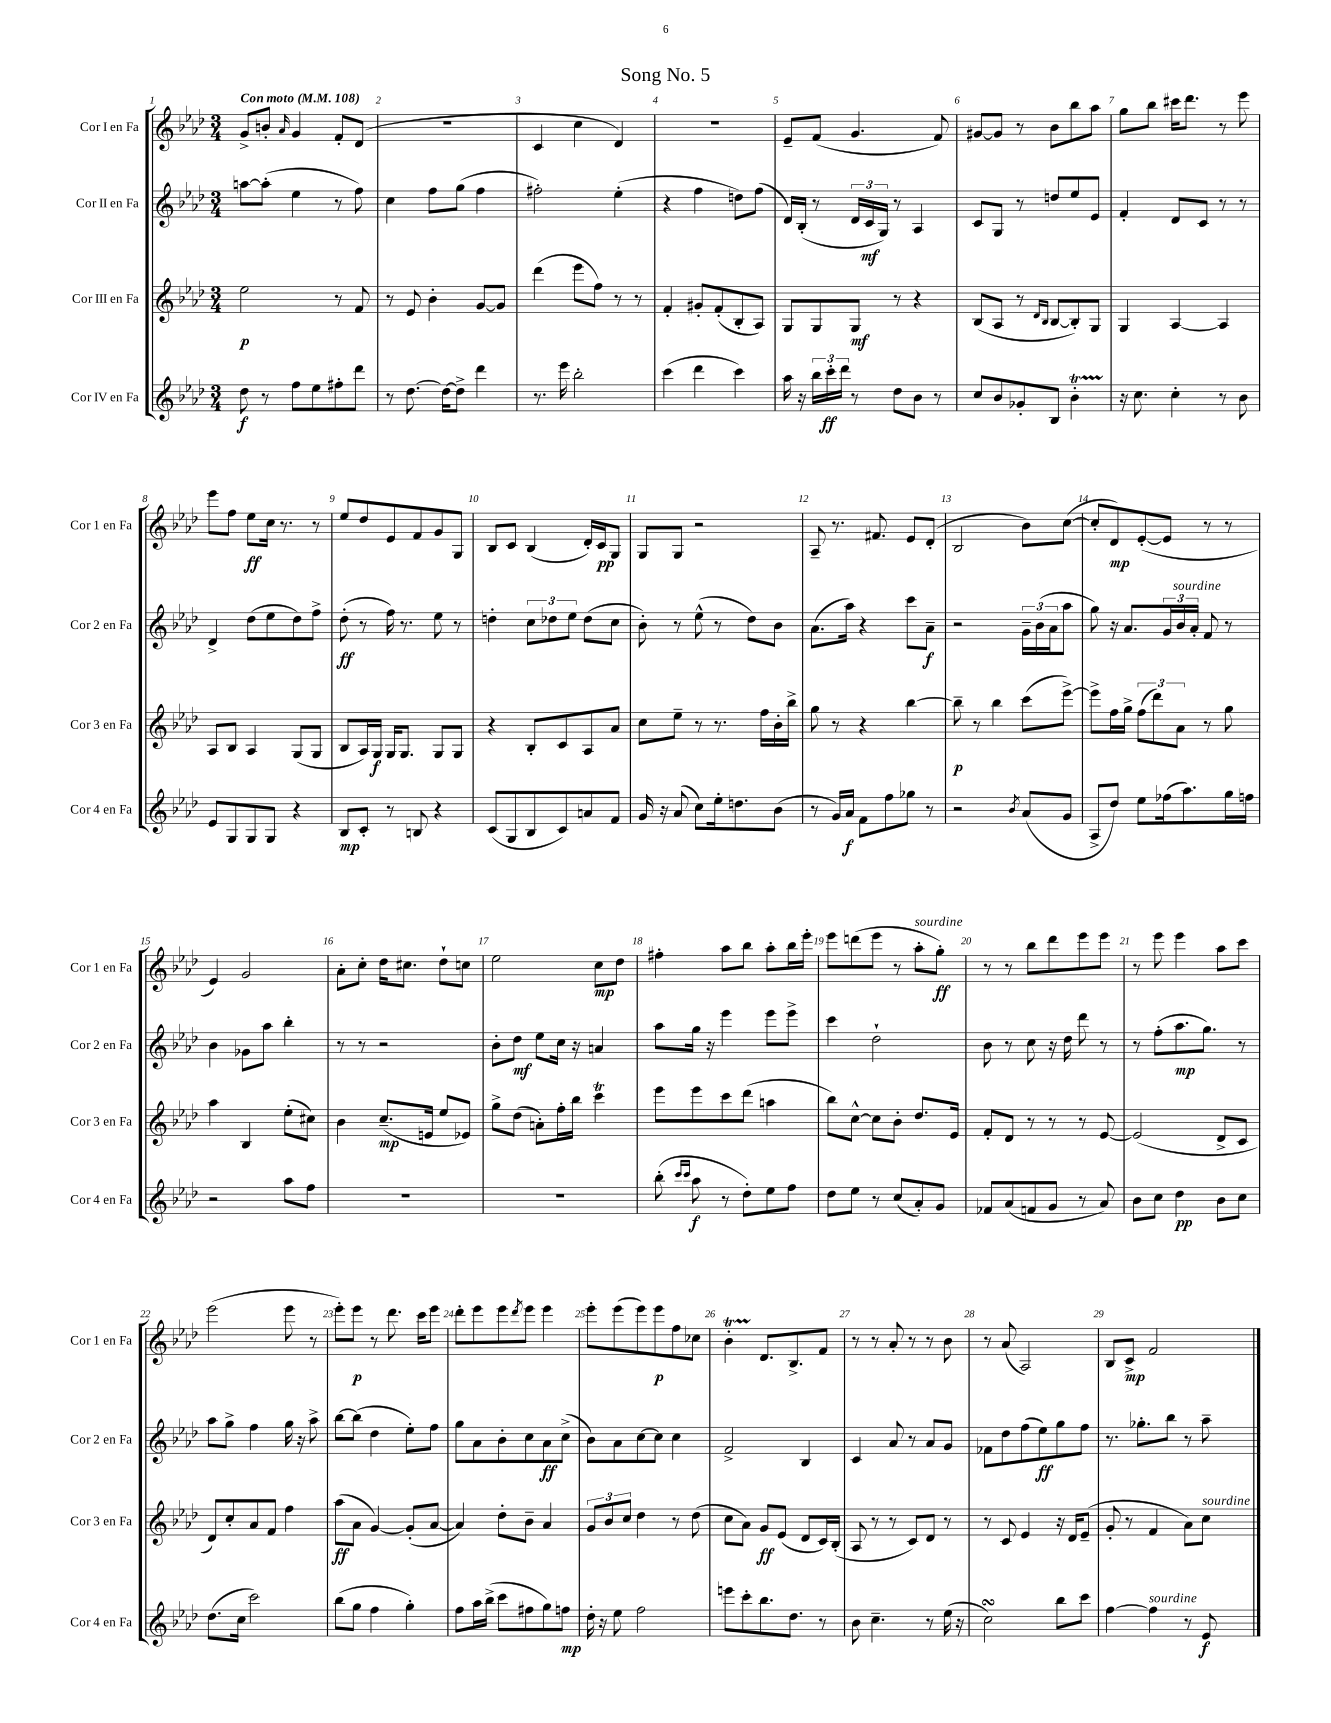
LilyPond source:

\header { title = "Song No. 5" }
<<
\new StaffGroup <<
\new Staff = "s0" \with { instrumentName = "Cor I en Fa" shortInstrumentName = "Cor 1 en Fa" } {
    \clef treble \key aes \major \numericTimeSignature \time 3/4 \tempo "Con moto" 4 = 108
    g'8-> b'8-. \grace { aes'16 } g'4 f'8-. des'8( |
    R2. |
    c'4 c''4 des'4) |
    R2. |
    ees'8-- f'8( g'4. f'8) |
    gis'8~ gis'8 r8 bes'8 bes''8 aes''8 |
    g''8 bes''8 cis'''16 des'''8. r8 ees'''8 |
    ees'''8 f''8 ees''8\ff c''16 r8. r8 |
    ees''8 des''8 ees'8 f'8 g'8 g8 |
    bes8 c'8 bes4( des'16-.) c'16\pp g8 |
    g8 g8 r2 |
    aes8-- r8. fis'8. ees'8 des'8-.( |
    bes2 bes'8) c''8~( |
    c''8-. des'8\mp) ees'8~-.( ees'8 r8 r8 |
    ees'4) g'2 |
    aes'8-. c''8-. des''16 cis''8. des''8-! c''8 |
    ees''2 c''8\mp des''8 |
    fis''4-. aes''8 bes''8 aes''8-. bes''16 ees'''16-. |
    ees'''8 d'''8( ees'''8 r8 aes''8-.^\markup { \italic "sourdine" } g''8-.\ff) |
    r8 r8 bes''8 des'''8 ees'''8 ees'''8 |
    r8 ees'''8 ees'''4 aes''8 c'''8 |
    ees'''2( ees'''8 r8 |
    ees'''8-.) ees'''8\p r8 des'''8. c'''16 ees'''8 |
    des'''8-. ees'''8 ees'''8 \acciaccatura { des'''8 } ees'''8 ees'''4 |
    ees'''8-. ees'''8( ees'''8) ees'''8\p f''8 ces''8 |
    bes'4-.\startTrillSpan des'8.\stopTrillSpan bes8.-> f'8 |
    r8 r8 aes'8-. r8 r8 bes'8 |
    r8 aes'8( aes2) |
    bes8 c'8->\mp f'2 \bar "|." |
}
\new Staff = "s1" \with { instrumentName = "Cor II en Fa" shortInstrumentName = "Cor 2 en Fa" } {
    \clef treble \key aes \major \numericTimeSignature \time 3/4
    a''8~ a''8-.( ees''4 r8 f''8) |
    c''4 f''8 g''8( f''4 |
    fis''2-.) ees''4-.( |
    r4 f''4 d''8) f''8( |
    des'16) bes16-.( r8 \tuplet 3/2 { des'16 c'16\mf g16) } r8 aes4 |
    c'8 g8 r8 d''8 ees''8 ees'8 |
    f'4-. des'8 c'8 r8 r8 |
    des'4-> des''8( ees''8 des''8) f''8-> |
    des''8-.\ff( r8 f''16) r8. ees''8 r8 |
    d''4-. \tuplet 3/2 { c''8 des''8 ees''8 } des''8( c''8 |
    bes'8-.) r8 ees''8-^( r8 des''8) bes'8 |
    aes'8.( aes''16) r4 c'''8 aes'8--\f |
    r2 \tuplet 3/2 { g'16-- bes'16( aes'16 } aes''8 |
    g''8) r16 aes'8. \tuplet 3/2 { g'16 bes'16^\markup { \italic "sourdine" } aes'16-. } f'8 r8 |
    bes'4 ges'8 aes''8 bes''4-. |
    r8 r8 r2 |
    bes'8-. des''8\mf ees''8 c''16 r16 a'4 |
    aes''8 g''16 r16 ees'''4 ees'''8 ees'''8-> |
    c'''4 des''2-! |
    bes'8 r8 c''8 r16 des''16 des'''8 r8 |
    r8 f''8-.( aes''8.\mp g''8.) r8 |
    aes''8 g''8-> f''4 g''16 r16 aes''8-> |
    bes''8~ bes''8( des''4 ees''8-.) f''8 |
    g''8 aes'8 bes'8-. c''8 aes'8\ff c''8->( |
    bes'8) aes'8 c''8~ c''8 c''4 |
    f'2-> bes4 |
    c'4 aes'8 r8 aes'8 g'8 |
    fes'8 des''8 f''8( ees''8\ff) g''8 f''8 |
    r8. ges''8.-. bes''8 r8 aes''8-- \bar "|." |
}
\new Staff = "s2" \with { instrumentName = "Cor III en Fa" shortInstrumentName = "Cor 3 en Fa" } {
    \clef treble \key aes \major \numericTimeSignature \time 3/4
    ees''2\p r8 f'8 |
    r8 ees'8 bes'4-. g'8~ g'8 |
    des'''4( ees'''8 f''8) r8 r8 |
    f'4-. gis'8-. f'8-.( bes8-. aes8) |
    g8 g8 g8\mf r8 r4 |
    bes8( aes8 r8 \grace { des'16 bes16 } bes8~ bes8-.) g8 |
    g4 aes4~ aes4 |
    aes8 bes8 aes4 g8( g8 |
    bes8 aes16) g16\f g16 g8. g8 g8 |
    r4 bes8-. c'8 aes8 aes'8 |
    c''8 ees''8-- r8 r8. f''16 bes'16-. bes''16-> |
    g''8 r8 r4 bes''4~ |
    bes''8--\p r8 bes''4 c'''8( ees'''8~->) |
    ees'''8-> f''16 g''16-> \tuplet 3/2 { f''8( des'''8) aes'8 } r8 g''8 |
    aes''4 bes4 ees''8-.( cis''8) |
    bes'4 c''8.--\mp( e'16 ees''8 ees'8) |
    g''8-> des''8( a'8-.) f''16-. bes''16 c'''4\trill |
    ees'''8 ees'''8 c'''8 des'''8( a''4 |
    bes''8) c''8~-^ c''8 bes'8-. des''8. ees'16 |
    f'8-. des'8 r8 r8 r8 ees'8~ |
    ees'2( des'8-> c'8 |
    des'8) c''8-. aes'8 f'8 f''4 |
    aes''8\ff( aes'8 g'4~) g'8-.( aes'8~ |
    aes'4) des''8-. bes'8-- aes'4 |
    \tuplet 3/2 { g'8 bes'8 c''8 } des''4 r8 des''8( |
    c''8 aes'8) g'8\ff ees'8( des'8 c'16) bes16-.( |
    aes8 r8 r8 c'8) des'8 r8 |
    r8 c'8 ees'4 r16 des'16 ees'8--( |
    g'8-. r8 f'4 aes'8) c''8^\markup { \italic "sourdine" } \bar "|." |
}
\new Staff = "s3" \with { instrumentName = "Cor IV en Fa" shortInstrumentName = "Cor 4 en Fa" } {
    \clef treble \key aes \major \numericTimeSignature \time 3/4
    des''8\f r8 f''8 ees''8 fis''8-. des'''8 |
    r8 des''8.~ des''16~ des''8-> des'''4 |
    r8. ees'''16 bes''2-. |
    c'''4( des'''4 c'''4) |
    aes''16 r16 \tuplet 3/2 { bes''16 c'''16-.\ff des'''16 } r8 des''8 bes'8 r8 |
    c''8 bes'8 ges'8-. bes8 bes'4-.\startTrillSpan |
    r16\stopTrillSpan c''8. c''4-. r8 bes'8 |
    ees'8 g8 g8 g8 r4 |
    bes8\mp c'8-. r8 b8 r4 |
    c'8( g8 bes8 c'8) a'8 f'8 |
    g'16 r16 aes'8( c''8) ees''16-. d''8. bes'8( |
    r8 g'16) aes'16\f f'8 f''8 ges''8 r8 |
    r2 \acciaccatura { bes'8 } aes'8( g'8 |
    aes8-> des''8) ees''8 fes''16( aes''8.) g''16 f''16 |
    r2 aes''8 f''8 |
    R2. |
    R2. |
    bes''8-.( \grace { c'''16 c'''16 } aes''8\f r8 des''8-.) ees''8 f''8 |
    des''8 ees''8 r8 c''8( aes'8-.) g'8 |
    fes'8 aes'8( f'8 g'8 r8 aes'8) |
    bes'8 c''8 des''4\pp bes'8 c''8 |
    des''8.( c''16 c'''2) |
    bes''8( g''8 f''4 g''4-.) |
    f''8 aes''16 bes''16->( c'''8 fis''8 g''8) f''8\mp |
    des''16-. r16 ees''8 f''2 |
    e'''8 c'''8-. bes''8. des''8. r8 |
    bes'8 c''4.-- r8 ees''16( r16 |
    c''2\turn) bes''8 c'''8 |
    f''4~ f''4^\markup { \italic "sourdine" } r8 ees'8\f \bar "|." |
}
>>
>>
\layout { \context { \Score \override BarNumber.break-visibility = ##(#f #t #t) barNumberVisibility = #all-bar-numbers-visible } }
